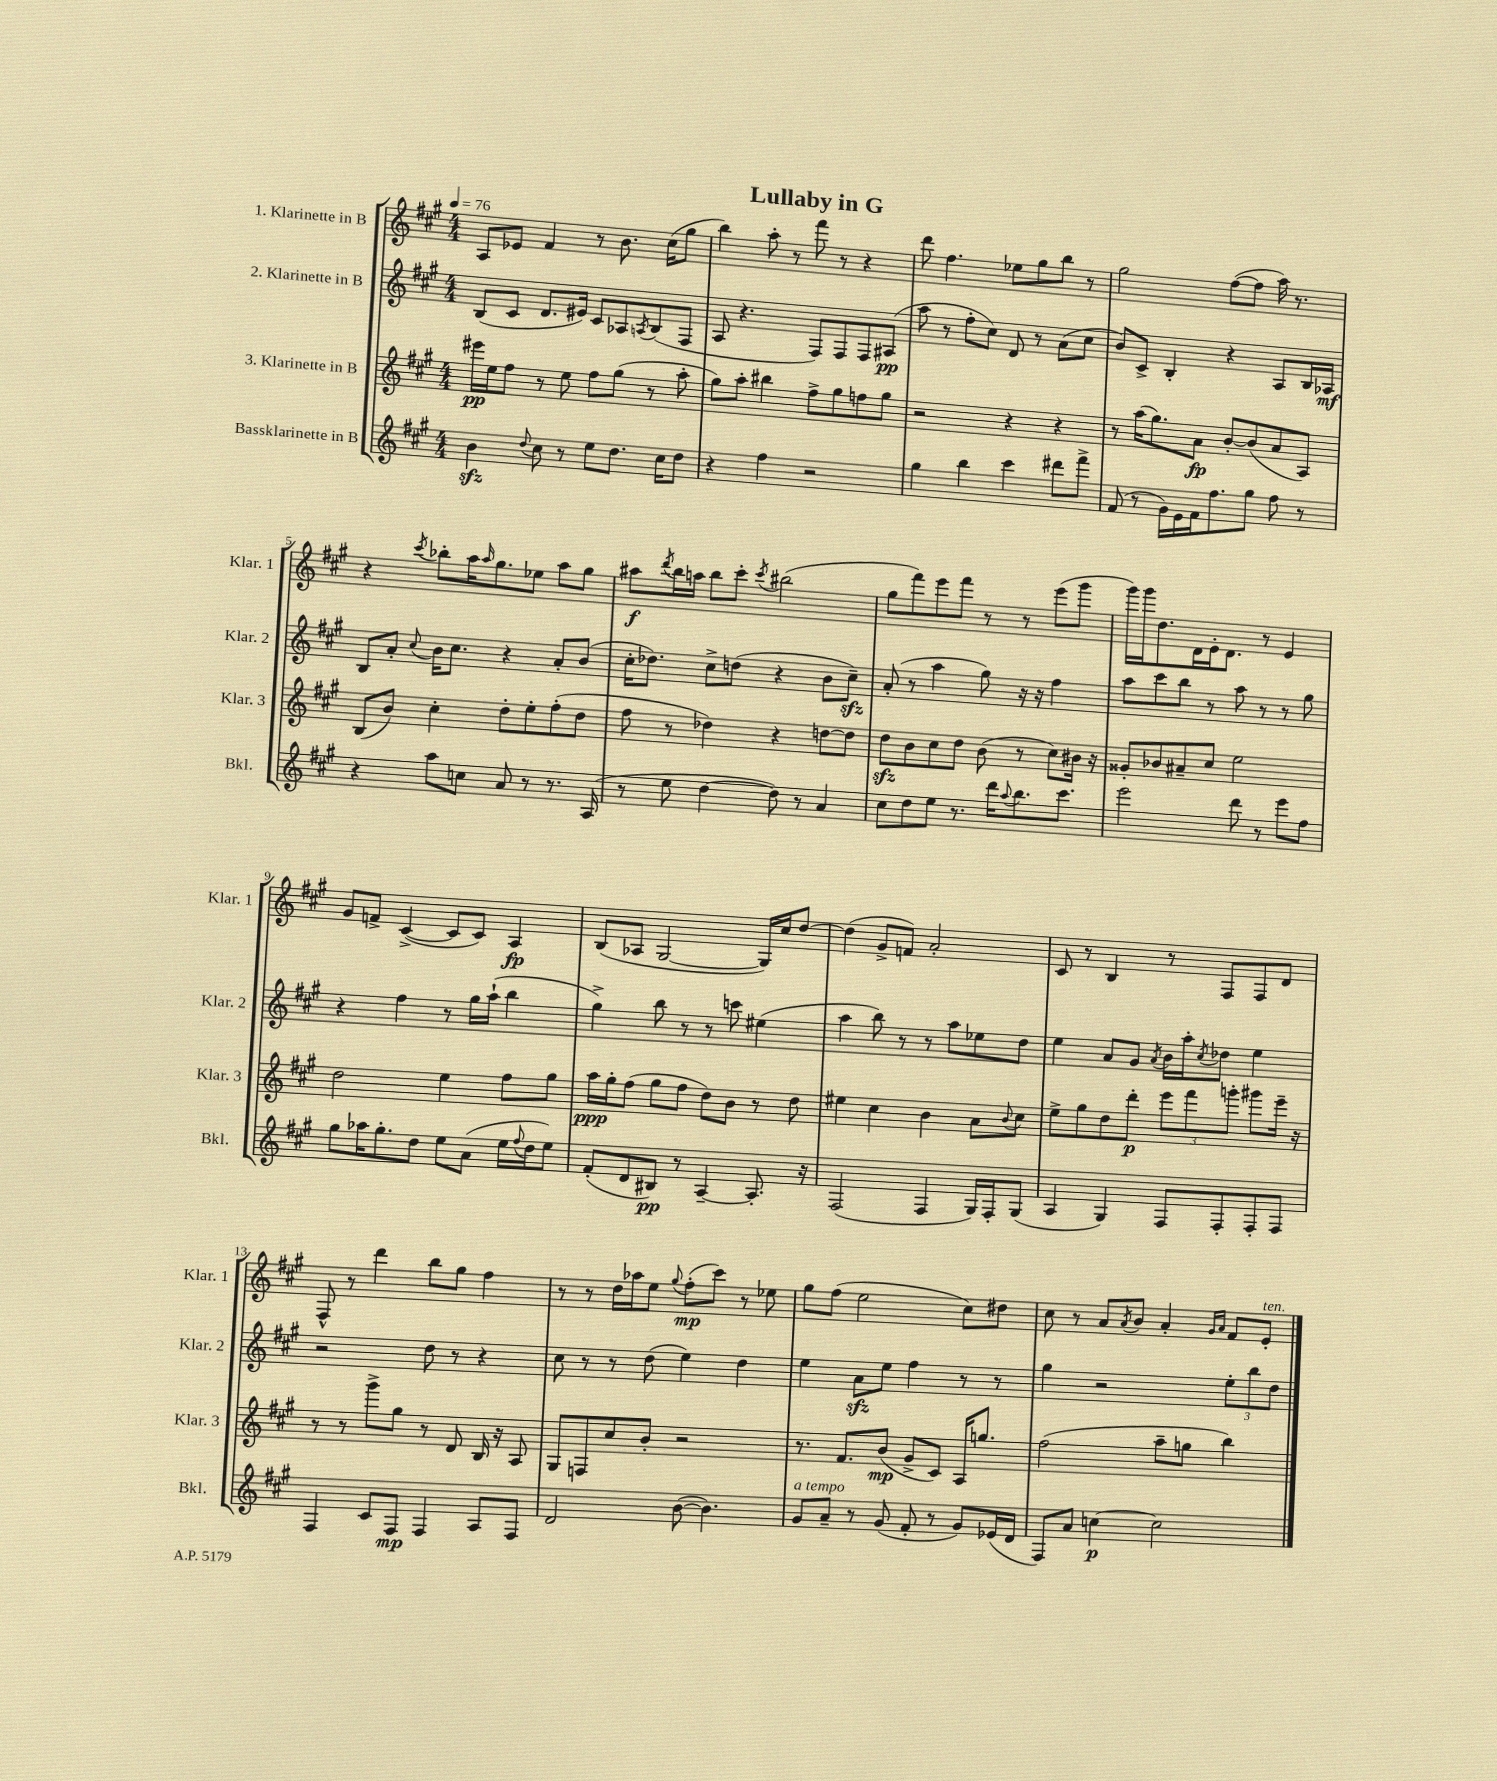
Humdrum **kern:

**kern	**kern	**kern	**kern
*staff4	*staff3	*staff2	*staff1
*clefG2	*clefG2	*clefG2	*clefG2
*k[f#c#g#]	*k[f#c#g#]	*k[f#c#g#]	*k[f#c#g#]
*M4/4	*M4/4	*M4/4	*M4/4
*MM76	*MM76	*MM76	*MM76
4b\	16eee#\LL	(8B/L	8A/L
.	16ee\J	.	.
.	8ff#\J	8c#/J	8e-/J
8qqdd/	.	.	.
8cc#\	8r	8.d/L	4f#/
8r	8ee\	.	.
.	.	16e#/Jk)	.
8ee\L	8ff#\L	8c#/L	8r
8.dd\J	(8gg#\J	8A-/	8.b\
.	.	8qA/	.
.	8r	(8B/	.
16cc#\LK	.	.	(16cc#\LK
8dd\J	8aa'\	8F#/J	8gg#\J
=	=	=	=
4r	8gg#\L)	8A/	4bb\)
.	8aa'\J	4.r	.
4ff#\	4bb#\	.	8aa'\
.	.	.	8r
2r	8ff#^\L	8F#/L)	8fff#\
.	8gg#\	8F#/	8r
.	8ff\	8F#/	4r
.	8gg#\J	(8A#/J	.
=	=	=	=
4gg#\	2r	8aa\	8ddd\
.	.	8r	4.ff#\
4bb\	.	8ff#'\L	.
.	.	8cc#\J)	.
4ccc#\	4r	8d/	8ee-\L
.	.	8r	8gg#\
8ddd#\L	4r	(8a\L	8bb\J
8fff#^\J	.	8cc#\J	8r
=	=	=	=
(8f#/	8r	8b/L)	2gg#\
8r	(16aa\LK	8c#^/J	.
.	8.gg#\)	.	.
16g#\LL)	.	4B'/	.
16e\	.	.	.
16f#\J	8a\J	.	.
8.ff#\	.	.	.
.	[8b'/L	4r	([8ff#\L
8gg#\J	(8b/]	.	8ff#\]J
8ff#\	8a/	8A/L	16aa\)
.	.	.	8.r
8r	8A/J)	16B/L	.
.	.	16A-/JJ	.
=	=	=	=
4r	(8B/L	8B/L	4r
.	8b/J)	8a'/J	.
.	.	8qqcc#/	8qccc#/
8aa\L	4cc#'\	16b\LK	8bb-'\L
.	.	8.cc#\J	.
8cc\J	.	.	16aa\K
.	.	.	16qqaa/
.	.	.	8.gg#\
8a/	8dd'\L	4r	.
8r	8ee'\	.	8ee-\J
8.r	(8ff#'\	8a'/L	8aa\L
.	8dd\J	(8b/J	8gg#\J
(16A/	.	.	.
=	=	=	=
8r	8ff#\	16cc#'\LK	8aa#\L
.	.	8.dd-\J)	.
.	.	.	8qddd/
8ee\	8r	.	16bb\L
.	.	.	16aa\JJ
[4dd\	4dd-\)	8cc#^\L	8bb\L
.	.	(8dd\J	8ccc#'\J
.	.	.	8qccc#/
8dd\])	4r	4r	(2bb#\
8r	.	.	.
4a/	[8dd\L	8b\L	.
.	8dd\]J	8cc#~\J)	.
=	=	=	=
8cc#\L	8dd\L	(8a'/	8gg#\L
8dd\	8b\	8r	8fff#\)
8ee\J	8cc#\	4aa\	8eee\
8.r	8dd\J	.	8fff#\J
.	(8b\	8gg#\)	8r
16ddd\LK	.	.	.
8qqaa/	.	.	.
8.bb\	8r	16r	8r
.	.	16r	.
.	8cc#\L)	4ff#\	(8eee\L
8.ccc#\J	.	.	.
.	16b#\Jk	.	8ggg#\J
.	16r	.	.
=	=	=	=
2eee\	8g##'/L	8aa\L	16ggg#\LL)
.	.	.	16ggg#\J
.	8b-/	8ccc#\	8.dd\
.	8a#~/	8bb\J	.
.	.	.	16d\L
.	8cc#/J	8r	16e'\J
.	.	.	8.d\J
8ddd\	2ee\	8aa\	.
8r	.	8r	8r
8eee\L	.	8r	4e/
8ff#\J	.	8gg#\	.
=	=	=	=
8gg#\L	2dd\	4r	8g#/L
16aa-\K	.	.	8f^/J
8.gg#'\	.	.	.
.	.	4ff#\	([4c#^/
8dd\J	.	.	.
8ee\L	4ee\	8r	8c#/]L
(8a\J	.	16gg#\LL	8c#/J)
.	.	(16aa`\JJ	.
16ee\LL	8ff#\L	4bb\	4A/
8qqff#/	.	.	.
16dd\J	.	.	.
8ee\J)	8gg#\J	.	.
=	=	=	=
(8f#'/L	16aa\LL	4gg#^\)	(8B/L
.	16gg#'\J	.	.
8d/	(8ff#\J	.	8A-/J
8B#/J)	8gg#\L	8bb\	[2G#/
8r	8ff#\J	8r	.
[4A~/	8dd\L)	8r	.
.	8b\J	8ccc\	.
8.A'/]	8r	(4ee#\	16G#/]LL)
.	.	.	16cc#/J
.	8dd\	.	[8dd/J
16r	.	.	.
=	=	=	=
(2F#/	4ee#\	4aa\	(4dd\]
.	4cc#\	8bb\)	8g#^/L
.	.	8r	8f/J)
4F#/	4b\	8r	2a'/
.	.	8aa\L	.
16G#/LL)	8a\L	8ee-\	.
16F#'/J	.	.	.
.	8qqb/	.	.
(8G#/J	8cc#\J	8dd\J	.
=	=	=	=
4A/	8ee^\L	4ee\	8c#/
.	8gg#\	.	8r
4G#/)	8dd\	8a/L	4B/
.	8ddd'\J	8g#/J	.
.	.	8qa/	.
8F#/L	12eee\L	16b\LL	8r
.	.	16aa'\J	.
.	12fff#\	.	.
.	.	8qcc#/	.
8F#'/	.	8dd-\J	8F#/L
.	12ggg'\J	.	.
8F#'/	8ggg#\L	4ee\	8F#/
8F#/J	16eee~\Jk	.	8d/J
.	16r	.	.
=	=	=	=
4F#/	8r	2r	8F#^^/
.	8r	.	8r
8c#/L	8ggg#^\L	.	4ddd\
8F#/J	8gg#\J	.	.
4F#/	8r	8dd\	8bb\L
.	8d/	8r	8gg#\J
8A/L	16B/	4r	4ff#\
.	16r	.	.
8F#/J	8A/	.	.
=	=	=	=
2d/	8G#/L	8cc#\	8r
.	8F/	8r	8r
.	8cc#/	8r	16dd\LL
.	.	.	16aa-\J
.	8b'/J	(8dd\	8ee\J
.	.	.	8qqgg#/
([8b\	2r	4ee\)	(8ff#'\L
4.b\])	.	.	8ccc#\J)
.	.	4dd\	8r
.	.	.	8ee-\
=	=	=	=
8g#/L	8.r	4ee\	8gg#\L
8a~/J	.	.	(8ff#\J
.	8.f#/L	.	.
8r	.	8a\L	2ee\
(8g#/	(8b/J	8ee\J	.
8f#'/	8g#^/L	4ff#\	.
8r	8c#/J)	.	.
8g#/L)	16A/LK	8r	8cc#\L)
.	8.gg/J	.	.
(16e-/L	.	8r	8dd#\J
16d/JJ	.	.	.
=	=	=	=
8F#/L)	(2ff#\	4gg#\	8cc#\
8a/J	.	.	8r
[4cc\	.	2r	8a/L
.	.	.	8qa/
.	.	.	8b/J
2cc\]	8aa~\L	.	4a'/
.	8gg\J	.	.
.	.	.	16qqg#/LL
.	.	.	16qqa/JJ
.	4bb\)	12ee'\L	8f#/L
.	.	12bb\	.
.	.	.	8e'/J
.	.	12dd\J	.
==	==	==	==
*-	*-	*-	*-
